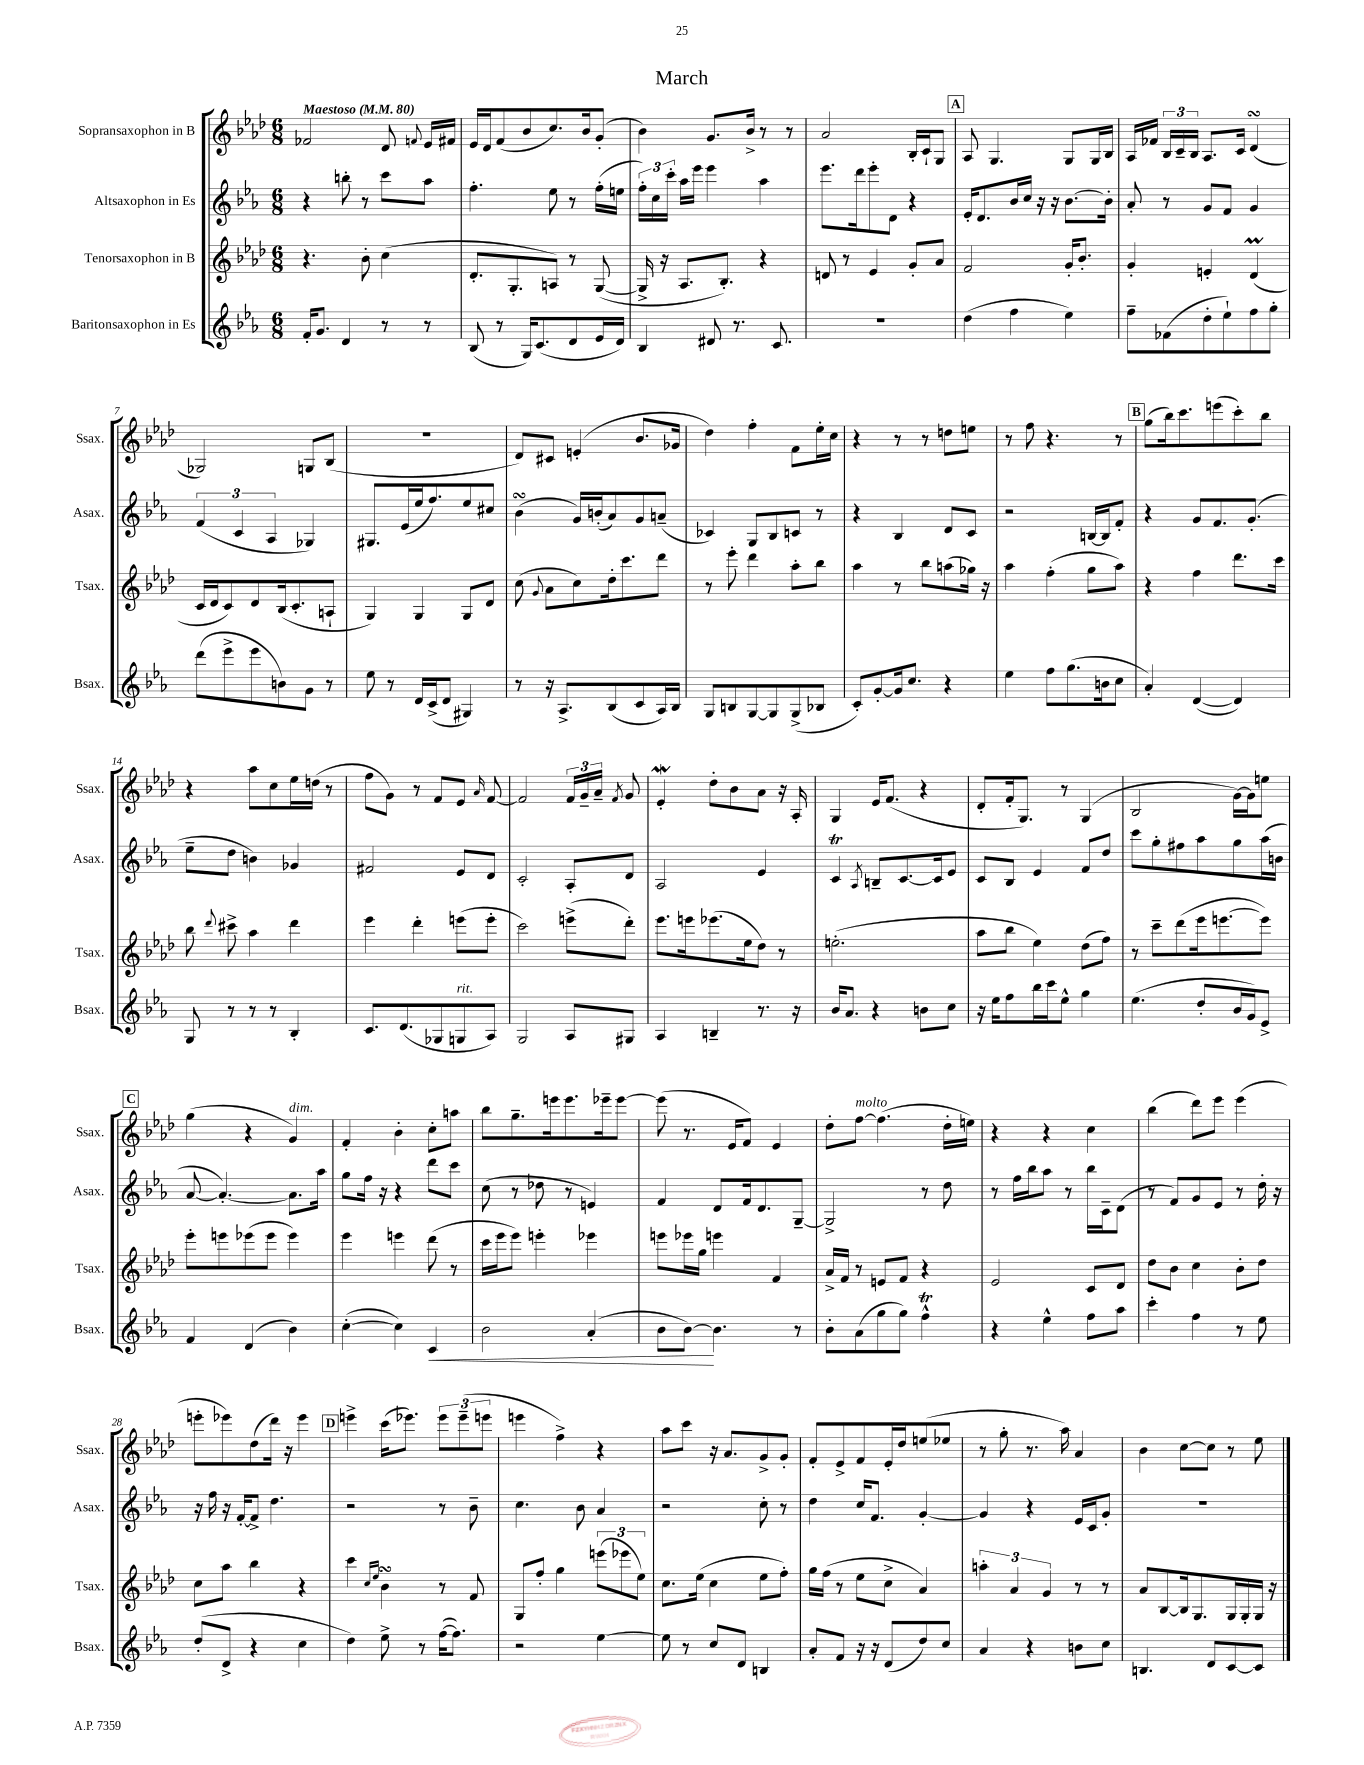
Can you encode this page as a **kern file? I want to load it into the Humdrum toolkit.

**kern	**dynam	**kern	**kern	**kern
*part4	*part4	*part3	*part2	*part1
*staff4	*staff4	*staff3	*staff2	*staff1
*I"Baritonsaxophon in Es	*	*I"Tenorsaxophon in B	*I"Altsaxophon in Es	*I"Sopransaxophon in B
*I'Bsax.	*	*I'Tsax.	*I'Asax.	*I'Ssax.
*clefG2	*	*clefG2	*clefG2	*clefG2
*k[b-e-a-]	*	*k[b-e-a-d-]	*k[b-e-a-]	*k[b-e-a-d-]
*M6/8	*	*M6/8	*M6/8	*M6/8
*MM80	*	*MM80	*MM80	*MM80
=1	=1	=1	=1	=1
!	!	!	!	!LO:TX:a:B:t=Maestoso
16f'/KL	.	4.r	4r	2f-X/
8.g/J	.	.	.	.
4d/	.	.	8bbn'\	.
.	.	8b-'\	8r	.
8r	.	(4cc\	8ccc\L	8d-/
.	.	.	.	8qqfn/
8r	.	.	8aa-\J	16e-/LL
.	.	.	.	16f#X/JJ
=2	=2	=2	=2	=2
(8B-/	.	8.d-'/L	4.ff'\	16e-/LL
.	.	.	.	16d-/J
8r	.	.	.	(8f/
.	.	8.G'/	.	.
16G/KL)	.	.	.	8b-/
(8.c/	.	.	.	.
.	.	8An/J)	8ee-\	8.cc/)
8d/	.	8r	8r	.
.	.	.	.	16b-/k
16e-/L	.	([8G/	(16ff'\LL	(8g'/J
16d/JJ)	.	.	16een\JJ	.
=3	=3	=3	=3	=3
4B-/	.	16G^/]	24ff'\LL)	4b-\)
.	.	.	24cc\	.
.	.	16r	.	.
.	.	.	24ccc'\JJ	.
.	.	8.A-/L	16aa-\LL	.
.	.	.	16eee-\JJ	.
8d#X/	.	.	4eee-\	8.g/L
.	.	8.B-'/J)	.	.
8.r	.	.	.	.
.	.	.	.	16b-^/Jk
.	.	4r	4aa-\	8r
8.c/	.	.	.	.
.	.	.	.	8r
=4	=4	=4	=4	=4
2.r	.	8dn/	8.eee-\L	2a-/
.	.	8r	.	.
.	.	.	16ddd\k	.
.	.	4e-/	8eee-'\	.
.	.	.	8d\J	.
.	.	8g'/L	4r	16B-'/LL
.	.	.	.	16c`/J
.	.	8a-/J	.	8G/J
!!LO:REH:place=s1:t=A
=5	=5	=5	=5	=5
(4dd\	.	2f/	16e-'/KL	8A-/
.	.	.	8.d/	.
.	.	.	.	4.G/
4ff\	.	.	16b-/L	.
.	.	.	16cc/JJ	.
.	.	.	16r	.
.	.	.	16r	.
4ee-\)	.	16g'/KL	[8.b-\L	8G/L
.	.	8.b-'/J	.	.
.	.	.	.	16G/L
.	.	.	16b-'\Jk]	16B-/JJ
=6	=6	=6	=6	=6
8ff~\L	.	4g'/	8a-'/	16A-/LL
.	.	.	.	16f-X/JJ
(8f-X\	.	.	8r	24B-/LL
.	.	.	.	24c~/
.	.	.	.	24B-/JJ
8dd'\	.	4en'/	8g/L	8.A-/L
8ee-`\)	.	.	8f/J	.
.	.	.	.	16c/Jk
8ff\	.	(4d-M/	4g/	(4d-sSSs/
8gg'\J	.	.	.	.
!!LO:LB:g=z
=7	=7	=7	=7	=7
(8ddd\L	.	16c/LL	(6f/	2G-X/)
.	.	16d-/J	.	.
8eee-^\	.	8c/)	.	.
.	.	.	6c/	.
8eee-\	.	8d-/	.	.
.	.	.	6A-/	.
8bn\)	.	(16B-/k	.	.
.	.	8.c'/	.	.
8g\J	.	.	4G-X/)	8Gn/L
8r	.	8An`/J	.	(8B-/J
=8	=8	=8	=8	=8
8ee-\	.	4G/)	8.G#X/L	2.r
8r	.	.	.	.
.	.	.	(16e-/L	.
16d/LL	.	4G/	16ee-/J	.
(16c^/J	.	.	8.ff/)	.
8d/J	.	.	.	.
4G#X/)	.	8G/L	8ee-/	.
.	.	8d-/J	8cc#X/J	.
=9	=9	=9	=9	=9
8r	.	(8cc\	(4b-sSSS\	8d-/L)
.	.	8qqg/	.	.
16r	.	8a-\L	.	8c#X/J
8.A-^/L	.	.	.	.
.	.	8cc\)	16g/LL)	(4en'/
.	.	.	(16bn'/J	.
(8B-/	.	16dd-'\k	8a-/)	.
.	.	8.ccc\	.	.
8c/	.	.	8g/	8.b-/L
16A-/L)	.	8ddd-\J	(8an~/J	.
16B-/JJ	.	.	.	16g-X/Jk
=10	=10	=10	=10	=10
8G/L	.	8r	4c-X/)	4dd-\)
8Bn/	.	8eee-'\	.	.
[8G/	.	4ddd-\	8G/L	4ff'\
8G/]	.	.	8B-/	.
(8G^/	.	8aa-'\L	8cn/J	8f\L
8B-X/J	.	8bb-\J	8r	16ee-'\L
.	.	.	.	16cc\JJ
=11	=11	=11	=11	=11
8c'/L)	.	4aa-\	4r	4r
[8g'/	.	.	.	.
16g/k]	.	8r	4B-/	8r
8.cc/J	.	.	.	.
.	.	8bb-\L	.	8r
4r	.	(8aan\	8d/L	8ddn\L
.	.	16gg-X\Jk)	8c/J	8een\J
.	.	16r	.	.
=12	=12	=12	=12	=12
4ee-\	.	4aa-\	2r	8r
.	.	.	.	8ff\
8ff\L	.	(4ff'\	.	4.r
(8.gg\	.	.	.	.
.	.	8gg\L	[16Bn/LL	.
16bn\k	.	.	16B/J]	.
8cc\J	.	8aa-\J)	8f'/J	8r
!!LO:REH:place=s1:t=B
=13	=13	=13	=13	=13
4a-'/)	.	4r	4r	(8gg\L
.	.	.	.	16bb-\k)
.	.	.	.	8.ccc\
([4d/	.	4ff\	8g/L	.
.	.	.	8.f/	(8eeen\
4d/])	.	8.ddd-\L	.	8ccc'\)
.	.	.	(8.g'/J	.
.	.	.	.	8bb-\J
.	.	16ccc\Jk	.	.
!!LO:LB:g=z
=14	=14	=14	=14	=14
8G/	.	8bb-\	8ee-~\L	4r
.	.	8qqddd-/	.	.
8r	.	8ccc#X^\	8dd\J	.
8r	.	4aa-\	4bn\)	8aa-\L
8r	.	.	.	8cc\
4B-'/	.	4ddd-\	4g-X/	16ee-\L
.	.	.	.	(16ddn\JJ
.	.	.	.	8r
=15	=15	=15	=15	=15
8.c/L	.	4eee-\	2f#X/	8ff\L
.	.	.	.	8g\J)
(8.d/	.	.	.	.
.	.	4ddd-'\	.	8r
8G-X/	.	.	.	8f/L
!LO:TX:a:i:t=rit.	!	!	!	!
8Gn/	.	(8eeen\L	8e-/L	8e-/J
.	.	.	.	16qqa-/
8A-/J)	.	8eee'\J	8d/J	[8f/
=16	=16	=16	=16	=16
2G/	.	2ccc\)	2c'/	2f/]
8A-/L	.	(8eeen^\L	8A-'/L	24f/LL
.	.	.	.	24g~/
.	.	.	.	24a-~/JJ
.	.	.	.	8qf/
8G#X/J	.	8ddd-'\J)	8d/J	8g/
=17	=17	=17	=17	=17
4A-/	.	8.eee-\L	2A-/	4e-W'/
.	.	16eeen\k	.	.
4Bn~/	.	(8.eee-X\	.	8dd-'\L
.	.	.	.	8b-\
.	.	16ee-\k	.	.
8.r	.	8dd-\J)	4e-/	8a-\J
.	.	8r	.	16r
16r	.	.	.	16A-'/
=18	=18	=18	=18	=18
16b-/KL	.	(2.een'\	4cT/	4G/
8.a-/J	.	.	.	.
.	.	.	8qA-/	.
4r	.	.	8Bn~/L	16e-/KL
.	.	.	.	(8.f/J
.	.	.	[8.c/	.
8bn\L	.	.	.	4r
.	.	.	16c/k]	.
8cc\J	.	.	8e-/J	.
=19	=19	=19	=19	=19
16r	.	8aa-\L	8c/L	8d-'/L
16ee-\KL	.	.	.	.
8ff\	.	8bb-\J	8B-/J	16f'/k
.	.	.	.	8.G/J)
16bb-\L	.	4ee-\)	4e-/	.
16ccc\J	.	.	.	.
8ee-^^\J	.	.	.	8r
4gg\	.	(8dd-\L	8f/L	(4G/
.	.	8ff\J)	8dd/J	.
=20	=20	=20	=20	=20
(4.ee-\	.	8r	8ccc\L	2B-/
.	.	8ccc~\L	8gg'\	.
.	.	(8ddd-\	8ff#X\	.
8dd'/L	.	16eee-\k	8aa-\	.
.	.	[8.eeen\	.	.
16b-/L	.	.	8gg\	[16g\LL)
16g/J)	.	.	.	16g\J]
8e-^/J	.	8eee\J])	(16aa-\L	8een\J
.	.	.	16bn\JJ	.
!!LO:LB:g=z
!!LO:REH:place=s1:t=C
=21	=21	=21	=21	=21
4f/	.	8eee-'\L	[8a-/	(4gg\
.	.	8eeen\	4.a-'/_)	.
(4d/	.	(8eee-X\	.	4r
.	.	8eee-\J	.	.
!	!	!	!	!LO:TX:a:i:t=dim.
4b-\)	.	4eee-\)	8.a-\L]	4g/)
.	.	.	16aa-\Jk	.
=22	=22	=22	=22	=22
([4cc'\	.	4eee-\	8gg\L	4f'/
.	.	.	16ff\Jk	.
.	.	.	16r	.
4cc\])	.	4eeen\	4r	4b-'\
!	!LO:HP:b	!	!	!
4c/	<	(8ddd-\	8ddd\L	8cc'\L
.	.	8r	8ccc\J	8aan\J
=23	=23	=23	=23	=23
2b-\	.	16ccc\LL	(8cc\	8bb-\L
.	.	16eee-\J	.	.
.	.	8eee-\J)	8r	8.gg~\
.	.	4eeen'\	8dd-X\	.
.	.	.	.	16eeen\k
.	.	.	8r	8.eee\
(4a-'/	.	4eee-X\	4en/)	.
.	.	.	.	16eee-X~\k
.	.	.	.	[8eee-\J
=24	=24	=24	=24	=24
8b-\L	.	8eeen\L	4f/	(8eee-\]
[8b-\J)	.	16eee-X\L	.	8.r
.	.	16gg\JJ	.	.
4.b-\]	[	4eeen\	8d/L	.
.	.	.	.	16e-/KL
.	.	.	16f/k	8f/J)
.	.	.	8.d/	.
.	.	4f/	.	4e-/
8r	.	.	[8G~/J	.
=25	=25	=25	=25	=25
8b-'\L	.	16a-^/LL	2G^/]	8dd-'\L
.	.	16f/JJ	.	.
!	!	!	!	!LO:TX:a:i:t=molto
(8a-\	.	8r	.	[8ff\J
8gg\	.	8en/L	.	(4.ff\]
8gg\J)	.	8f/J	.	.
4ffT^^\	.	4r	8r	.
.	.	.	8dd\	16dd-'\LL
.	.	.	.	16een\JJ)
=26	=26	=26	=26	=26
4r	.	2e-/	8r	4r
.	.	.	16ff\LL	.
.	.	.	16bb-\J	.
4ee-^^\	.	.	8aa-\J	4r
.	.	.	8r	.
8ff\L	.	8c/L	16bb-\LL	4cc\
.	.	.	16c~\J	.
8aa-\J	.	8d-/J	(8d\J	.
=27	=27	=27	=27	=27
4ccc'\	.	8dd-\L	8r	(4bb-\
.	.	8b-\J	8f/L)	.
4ff\	.	4cc\	8g/	8ddd-\L)
.	.	.	8e-/J	8eee-\J
8r	.	8b-'\L	8r	(4eee-\
8ee-\	.	8dd-\J	16dd'\	.
.	.	.	16r	.
!!LO:LB:g=z
=28	=28	=28	=28	=28
(8dd'/L	.	8cc\L	16r	8eeen'\L
.	.	.	16ff\	.
8d^/J	.	8aa-\J	16r	8eee-X\)
.	.	.	[16f'/KL	.
4r	.	4bb-\	8f^/J]	(8dd-\
.	.	.	4.dd\	16ddd-\Jk)
.	.	.	.	16r
4cc\	.	4r	.	4eee-\
!!LO:REH:place=s1:t=D
=29	=29	=29	=29	=29
4dd\)	.	4ccc\	2r	4eeen^\
.	.	16qqcc/LL	.	.
.	.	16qqee-/JJ	.	.
8ee-^\	.	4b-sSSS\	.	(16ccc\KL
.	.	.	.	8.eee-X\J)
8r	.	.	.	.
([16ff\KL	.	8r	8r	12eee-\L
8.ff\J])	.	.	.	.
.	.	.	.	(12eee-~\
.	.	8f/	8b-~\	.
.	.	.	.	12eeen\J
=30	=30	=30	=30	=30
2r	.	8G/L	4.cc\	4eeen\
.	.	8ff'/J	.	.
.	.	4gg\	.	4ff^\)
.	.	.	8b-\	.
[4ee-\	.	(12eeen\L	4a-/	4r
.	.	12eee-X\	.	.
.	.	12ee-\J)	.	.
=31	=31	=31	=31	=31
8ee-\]	.	8.cc\L	2r	8aa-\L
8r	.	.	.	8ccc\J
.	.	(16ee-\Jk	.	.
8cc/L	.	4cc\	.	16r
.	.	.	.	8.a-/L
8d/J	.	.	.	.
4Bn/	.	8ee-\L	8cc'\	8g^/
.	.	8ff'\J)	8r	8g'/J
=32	=32	=32	=32	=32
8a-'/L	.	16gg\LL	4dd\	8f'/L
.	.	(16ff\JJ	.	.
8f/J	.	8r	.	8e-^/
16r	.	8ee-\L	16cc/KL	8f/
16r	.	.	8.f/J	.
(8d/L	.	8cc^\J	.	16e-'/L
.	.	.	.	16dd-/J
8dd/)	.	4a-/)	[4g'/	(8een/
8cc/J	.	.	.	8ee-X/J
=33	=33	=33	=33	=33
4a-/	.	6aan'\	4g/]	8r
.	.	.	.	8gg'\
.	.	6a-/	.	.
4r	.	.	4r	8.r
.	.	6g/	.	.
.	.	.	.	16aa-\)
8bn\L	.	8r	16e-/LL	4a-/
.	.	.	16c/J	.
8cc\J	.	8r	8g'/J	.
=34	=34	=34	=34	=34
4.Bn/	.	8a-/L	2.r	4b-\
.	.	[8B-/	.	.
.	.	16B-/k]	.	[8cc\L
.	.	8.G/	.	.
8d/L	.	.	.	8cc\J]
[8c/	.	16G/L	.	8r
.	.	16G'/	.	.
8c/J]	.	16G/JJ	.	8ee-\
.	.	16r	.	.
==	==	==	==	==
*-	*-	*-	*-	*-
